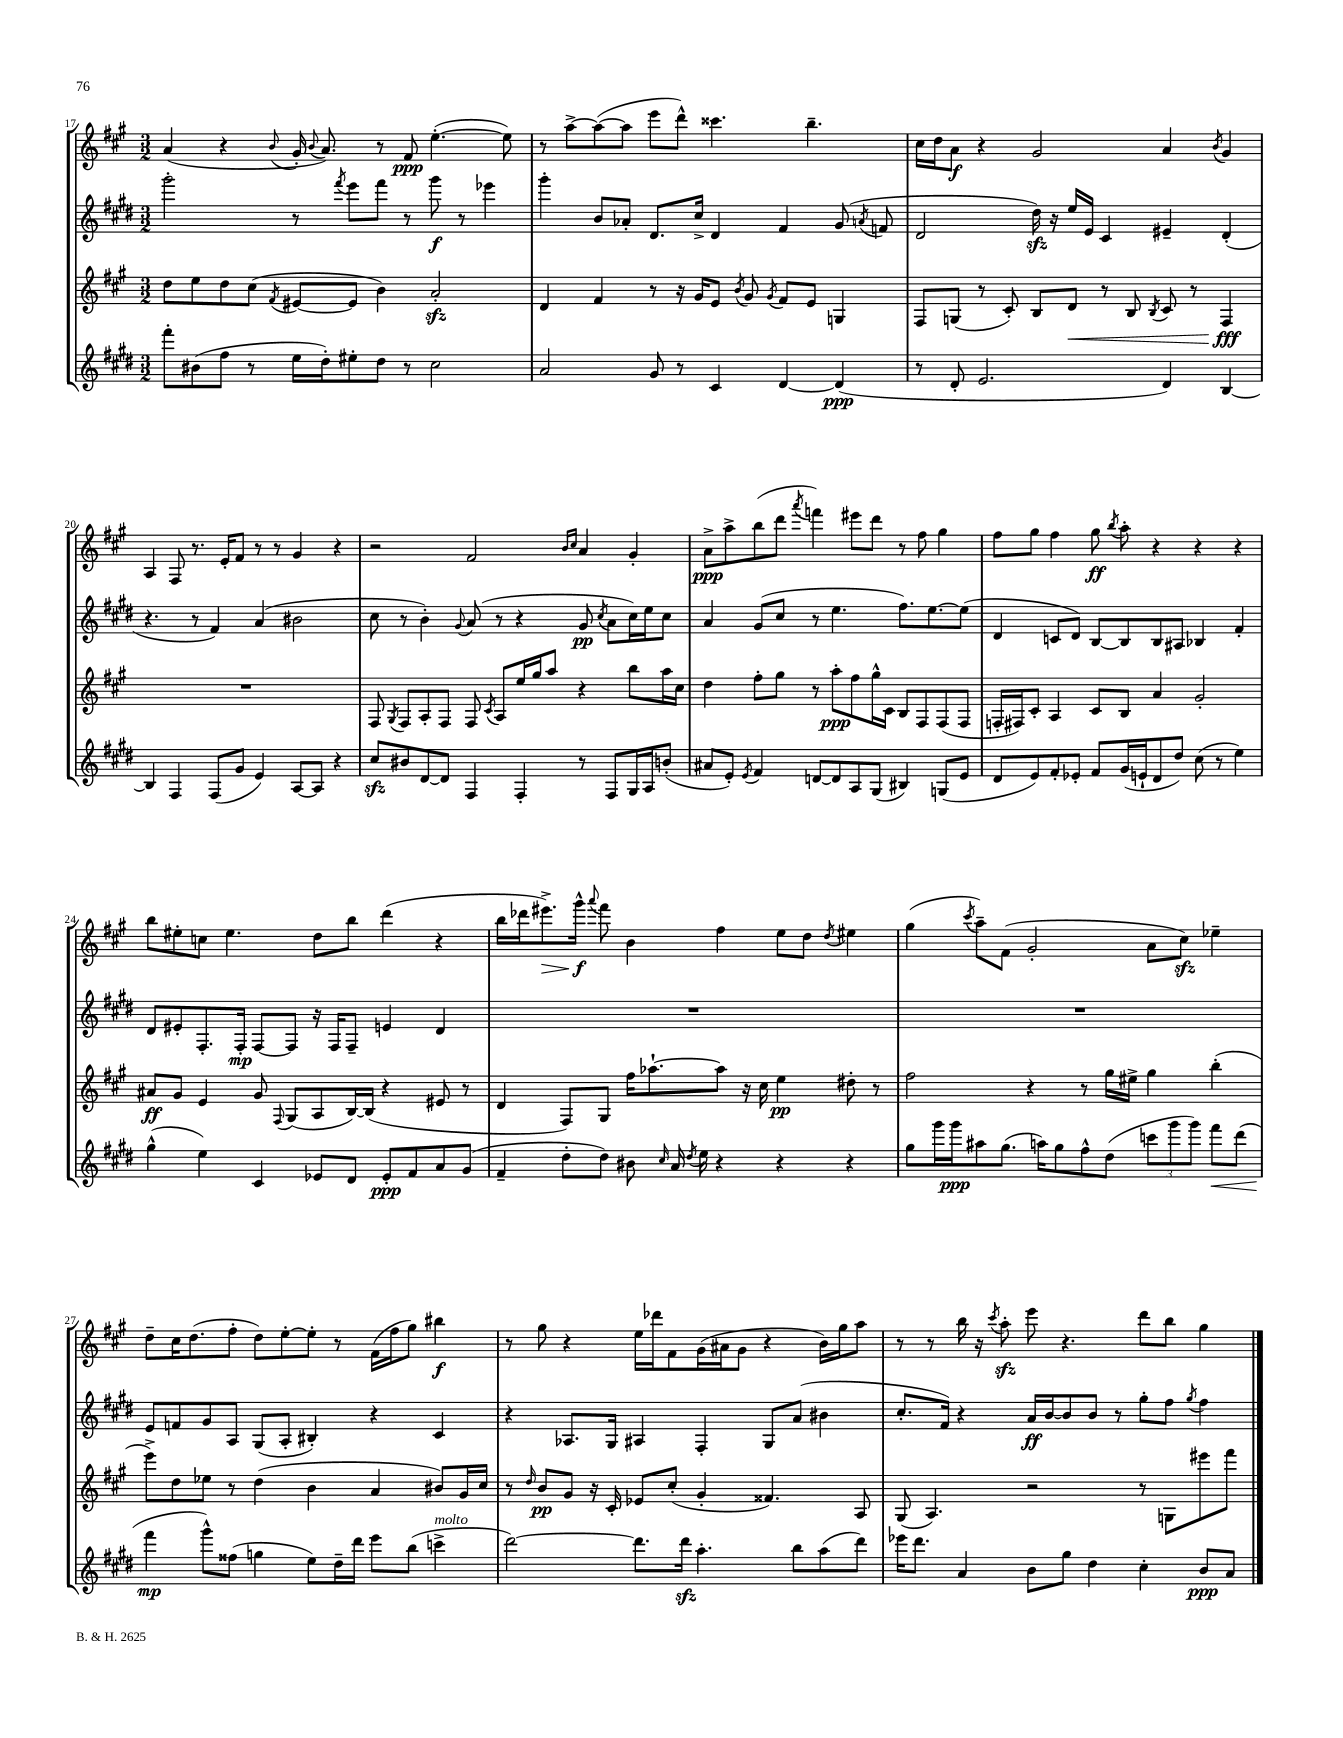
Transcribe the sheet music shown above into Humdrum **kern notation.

**kern	**dynam	**kern	**dynam	**kern	**dynam	**kern	**dynam
*part4	*part4	*part3	*part3	*part2	*part2	*part1	*part1
*staff4	*staff4	*staff3	*staff3	*staff2	*staff2	*staff1	*staff1
*clefG2	*	*clefG2	*	*clefG2	*	*clefG2	*
*k[f#c#g#d#]	*	*k[f#c#g#]	*	*k[f#c#g#d#]	*	*k[f#c#g#]	*
*M3/2	*	*M3/2	*	*M3/2	*	*M3/2	*
=17	=17	=17	=17	=17	=17	=17	=17
8fff#'\L	.	8dd\L	.	2ggg#'\	.	(4a/	.
(8b#X\	.	8ee\	.	.	.	.	.
8ff#\J	.	8dd\	.	.	.	4r	.
8r	.	(8cc#\J	.	.	.	.	.
.	.	8qf#/	.	.	.	8qqb/	.
16ee\LL	.	[8e#X/L	.	8r	.	16g#'/	.
.	.	.	.	.	.	8qqb/	.
16dd#'\J)	.	.	.	.	.	8.a/)	.
.	.	.	.	8qfff#/	.	.	.
8ee#X'\	.	8e#/J]	.	8eee\L	.	.	.
8dd#\J	.	4b\)	.	8fff#\J	.	8r	.
8r	.	.	.	8r	.	8f#/	ppp
2cc#\	.	2azz'/	.	8ggg#\	f	([4.ee'\	.
.	.	.	.	8r	.	.	.
.	.	.	.	4eee-X\	.	.	.
.	.	.	.	.	.	8ee\])	.
=18	=18	=18	=18	=18	=18	=18	=18
2a/	.	4d/	.	4ggg#'\	.	8r	.
.	.	.	.	.	.	[8aa^\L	.
.	.	4f#/	.	8b/L	.	(8aa\_	.
.	.	.	.	8a-X'/J	.	8aa\J]	.
8g#/	.	8r	.	8.d#/L	.	8eee\L	.
8r	.	16r	.	.	.	8ddd^^\J)	.
.	.	16g#/KL	.	16cc#^/Jk	.	.	.
4c#/	.	8e/J	.	4d#/	.	4.ccc##X\	.
.	.	8qb/	.	.	.	.	.
.	.	8g#/	.	.	.	.	.
.	.	8qg#/	.	.	.	.	.
[4d#/	.	8f#/L	.	4f#/	.	.	.
.	.	8e/J	.	.	.	4.bb~\	.
(4d#/]	ppp	4Gn/	.	(8g#/	.	.	.
.	.	.	.	8qan/	.	.	.
.	.	.	.	8fn/	.	.	.
=19	=19	=19	=19	=19	=19	=19	=19
8r	.	8F#/L	.	2d#/	.	16cc#\LL	.
.	.	.	.	.	.	16dd\J	.
8d#'/	.	(8Gn/J	.	.	.	8a\J	f
2.e/	.	8r	.	.	.	4r	.
.	.	8c#'/)	.	.	.	.	.
.	.	8B/L	.	16dd#zz\)	.	2g#/	.
.	.	.	.	16r	.	.	.
!	!	!	!LO:HP:b	!	!	!	!
.	.	8d/J	<	16ee/LL	.	.	.
.	.	.	.	16e/JJ	.	.	.
.	.	8r	.	4c#/	.	.	.
.	.	8B/	.	.	.	.	.
.	.	8qB/	.	.	.	.	.
4d#/)	.	8c#/	.	4e#X~/	.	4a/	.
.	.	8r	.	.	.	.	.
.	.	.	.	.	.	8qb/	.
[4B/	.	4F#/	fff	(4d#'/	.	4g#/	.
.	.	.	[	.	.	.	.
!!LO:LB:g=z
=20	=20	=20	=20	=20	=20	=20	=20
4B/]	.	1.r	.	4.r	.	4A/	.
4F#/	.	.	.	.	.	8F#/	.
.	.	.	.	8r	.	8.r	.
(8F#/L	.	.	.	4f#/)	.	.	.
.	.	.	.	.	.	16e'/KL	.
8g#/J	.	.	.	.	.	8f#/J	.
4e/)	.	.	.	(4a/	.	8r	.
.	.	.	.	.	.	8r	.
[8A/L	.	.	.	2b#X\	.	4g#/	.
8A/J]	.	.	.	.	.	.	.
4r	.	.	.	.	.	4r	.
=21	=21	=21	=21	=21	=21	=21	=21
8cc#zz/L	.	8F#/	.	8cc#\	.	2r	.
.	.	8qG#/	.	.	.	.	.
8b#X/	.	8F#/L	.	8r	.	.	.
[8d#/	.	8A'/	.	4b'\)	.	.	.
8d#/J]	.	8F#/J	.	.	.	.	.
.	.	.	.	8qqg#/	.	.	.
4F#/	.	8F#/	.	(8a/	.	2f#/	.
.	.	8qc#/	.	.	.	.	.
.	.	8A/L	.	8r	.	.	.
4F#'/	.	16ee/L	.	4r	.	.	.
.	.	16gg#/J	.	.	.	.	.
.	.	8aa/J	.	.	.	.	.
.	.	.	.	.	.	16qqb/LL	.
.	.	.	.	.	.	16qqcc#/JJ	.
8r	.	4r	.	8g#/	pp	4a/	.
.	.	.	.	8qcc#/	.	.	.
8F#/L	.	.	.	8a\L	.	.	.
16G#/L	.	8bb\L	.	16cc#\L)	.	4g#'/	.
16A/J	.	.	.	16ee\J	.	.	.
(8bn'/J	.	16aa\L	.	8cc#\J	.	.	.
.	.	16cc#\JJ	.	.	.	.	.
=22	=22	=22	=22	=22	=22	=22	=22
8a#X/L	.	4dd\	.	4a/	.	8a^\L	ppp
8e'/J)	.	.	.	.	.	8aa^\	.
8qe/	.	.	.	.	.	.	.
4f#/	.	8ff#'\L	.	(8g#/L	.	(8bb\	.
.	.	8gg#\J	.	8cc#/J	.	8ddd\J	.
.	.	.	.	.	.	8qaaa/	.
[8dn/L	.	8r	.	8r	.	4fffn\)	.
8d/]	.	8aa'\L	ppp	4.ee\	.	.	.
8A/	.	8ff#\	.	.	.	8eee#X\L	.
(8G#/J	.	16gg#^^\L	.	.	.	8ddd\J	.
.	.	16c#\JJ	.	.	.	.	.
4B#X/)	.	8B/L	.	8.ff#\L)	.	8r	.
.	.	8F#/	.	.	.	8ff#\	.
.	.	.	.	[8.ee\	.	.	.
(8Gn/L	.	(8F#/	.	.	.	4gg#\	.
8e/J	.	8F#/J	.	(8ee\J]	.	.	.
=23	=23	=23	=23	=23	=23	=23	=23
8d#/L	.	16Fn'/LL	.	4d#/	.	8ff#\L	.
.	.	16F#X/J)	.	.	.	.	.
8e/)	.	8c#'/J	.	.	.	8gg#\J	.
8f#'/	.	4A/	.	8cn/L	.	4ff#\	.
8e-X'/J	.	.	.	8d#/J)	.	.	.
8f#/L	.	8c#/L	.	[8B/L	.	8gg#\	ff
.	.	.	.	.	.	8qbb/	.
(16g#/L	.	8B/J	.	8B/]	.	8aa'\	.
16en`/J	.	.	.	.	.	.	.
8d#/	.	4a/	.	8B/	.	4r	.
8dd#/J)	.	.	.	8A#X/J	.	.	.
(8cc#\	.	2g#'/	.	4B-X/	.	4r	.
8r	.	.	.	.	.	.	.
4ee\)	.	.	.	4f#'/	.	4r	.
!!LO:LB:g=z
=24	=24	=24	=24	=24	=24	=24	=24
(4gg#^^\	.	8a#X/L	ff	8d#/L	.	8bb\L	.
.	.	8g#/J	.	8e#X'/	.	8ee#X'\	.
4ee\)	.	4e/	.	8.F#'/	.	8ccn\J	.
.	.	.	.	.	.	4.ee#\	.
.	.	.	.	16F#'/Jk	mp	.	.
4c#/	.	8g#/	.	[8F#/L	.	.	.
.	.	8qqF#/	.	.	.	.	.
.	.	(8G#/L	.	8F#/J]	.	.	.
8e-X/L	.	8A/	.	16r	.	8dd\L	.
.	.	.	.	16F#/KL	.	.	.
8d#/J	.	[16B/L)	.	8F#~/J	.	8bb\J	.
.	.	(16B/JJ]	.	.	.	.	.
8e-'/L	ppp	4r	.	4en/	.	(4ddd\	.
8f#/	.	.	.	.	.	.	.
8a/	.	8e#X/	.	4d#/	.	4r	.
(8g#/J	.	8r	.	.	.	.	.
=25	=25	=25	=25	=25	=25	=25	=25
4f#~/	.	4d/	.	1.r	.	16bb\LL	.
.	.	.	.	.	.	16ddd-X\J	.
!	!	!	!	!	!	!	!LO:HP:b
.	.	.	.	.	.	8.eee#X^\)	>
8dd#'\L	.	8F#/L)	.	.	.	.	.
.	.	.	.	.	.	16ggg#^^\Jk	f
.	.	.	.	.	.	8qqaaa/	.
8dd#\J)	.	8G#/J	.	.	.	8fff#\	]
8b#X\	.	16ff#\KL	.	.	.	4b\	.
.	.	[8.aa-X`\	.	.	.	.	.
16qqcc#/	.	.	.	.	.	.	.
16a/	.	.	.	.	.	.	.
8qdd#/	.	.	.	.	.	.	.
16ee\	.	.	.	.	.	.	.
4r	.	8aa-\J]	.	.	.	4ff#\	.
.	.	16r	.	.	.	.	.
.	.	16cc#\	.	.	.	.	.
4r	.	4ee\	pp	.	.	8ee\L	.
.	.	.	.	.	.	8dd\J	.
.	.	.	.	.	.	8qdd/	.
4r	.	8dd#X'\	.	.	.	4ee#X\	.
.	.	8r	.	.	.	.	.
=26	=26	=26	=26	=26	=26	=26	=26
8gg#\L	.	2ff#\	.	1.r	.	(4gg#\	.
16ggg#\L	.	.	.	.	.	.	.
16ggg#\J	ppp	.	.	.	.	.	.
.	.	.	.	.	.	8qccc#/	.
8aa#X\	.	.	.	.	.	8aa~\L)	.
(8.gg#\J	.	.	.	.	.	(8f#\J	.
.	.	4r	.	.	.	2g#'/	.
16aan\KL)	.	.	.	.	.	.	.
8gg#\	.	.	.	.	.	.	.
8ff#^^\	.	8r	.	.	.	.	.
(8dd#\J	.	16gg#\LL	.	.	.	.	.
.	.	16ee#X^\JJ	.	.	.	.	.
12cccn\L	.	4gg#\	.	.	.	8a\L	.
12ggg#\	.	.	.	.	.	.	.
.	.	.	.	.	.	8cc#zz\J)	.
12ggg#\J)	.	.	.	.	.	.	.
!	!LO:HP:b	!	!	!	!	!	!
8fff#\L	<	(4bb'\	.	.	.	4ee-X~\	.
(8ddd#\J	.	.	.	.	.	.	.
!!LO:LB:g=z
=27	=27	=27	=27	=27	=27	=27	=27
4fff#\	mp	8eee^\L)	.	8e/L	.	8dd~\L	.
.	.	8dd\	.	8fn/	.	16cc#\K	.
.	.	.	.	.	.	(8.dd\	.
8ggg#^^\L)	[	8ee-X\J	.	8g#/	.	.	.
(8ff##X\J	.	8r	.	8A/J	.	8ff#'\J	.
4ggn\	.	(4dd\	.	(8G#/L	.	8dd\L)	.
.	.	.	.	8A'/J	.	[8ee'\	.
8ee\L)	.	4b\	.	4B#X'/)	.	8ee'\J]	.
16dd#~\L	.	.	.	.	.	8r	.
16ddd#\JJ	.	.	.	.	.	.	.
8eee\L	.	4a/	.	4r	.	(16f#\LL	.
.	.	.	.	.	.	16ff#\J	.
(8bb\J	.	.	.	.	.	8gg#\J)	.
!LO:TX:a:i:t=molto	!	!	!	!	!	!	!
4cccn^\	.	8b#X/L)	.	4c#/	.	4bb#X\	f
.	.	16g#/L	.	.	.	.	.
.	.	16cc#/JJ	.	.	.	.	.
=28	=28	=28	=28	=28	=28	=28	=28
[2ddd#\)	.	8r	.	4r	.	8r	.
.	.	16qqdd/	.	.	.	.	.
.	.	8b/L	pp	.	.	8gg#\	.
.	.	8g#/J	.	8.A-X/L	.	4r	.
.	.	16r	.	.	.	.	.
.	.	16c#'/	.	16G#/Jk	.	.	.
8.ddd#\L]	.	8e-X/L	.	4A#X/	.	16ee\LL	.
.	.	.	.	.	.	16ddd-X\J	.
.	.	(8cc#'/J	.	.	.	8f#\	.
16ddd#zz\Jk	.	.	.	.	.	.	.
4.aa'\	.	4g#'/	.	4F#'/	.	(16g#\L	.
.	.	.	.	.	.	16a#X\J	.
.	.	.	.	.	.	8g#\J	.
.	.	4.f##X/)	.	8G#/L	.	4r	.
8bb\L	.	.	.	(8a/J	.	.	.
(8aa\	.	.	.	4b#X\	.	16b\LL)	.
.	.	.	.	.	.	16gg#\J	.
8ddd#\J)	.	8A/	.	.	.	8aa\J	.
=29	=29	=29	=29	=29	=29	=29	=29
16eee-X\KL	.	(8G#/	.	8.cc#'/L	.	8r	.
8.ddd#\J	.	.	.	.	.	.	.
.	.	4.A/)	.	.	.	8r	.
.	.	.	.	16f#/Jk)	.	.	.
4a/	.	.	.	4r	.	16bb\	.
.	.	.	.	.	.	16r	.
.	.	.	.	.	.	8qccc#/	.
.	.	.	.	.	.	8aazz'\	.
8b\L	.	2r	.	16a/LL	ff	8eee\	.
.	.	.	.	[16b/J	.	.	.
8gg#\J	.	.	.	8b/]	.	4.r	.
4dd#\	.	.	.	8b/J	.	.	.
.	.	.	.	8r	.	.	.
4cc#'\	.	8r	.	8gg#'\L	.	8ddd\L	.
.	.	8Gn\L	.	8ff#\J	.	8bb\J	.
.	.	.	.	8qgg#/	.	.	.
8b/L	ppp	8eee#X\	.	4ff#\	.	4gg#\	.
8a/J	.	8fff#\J	.	.	.	.	.
==	==	==	==	==	==	==	==
*-	*-	*-	*-	*-	*-	*-	*-
